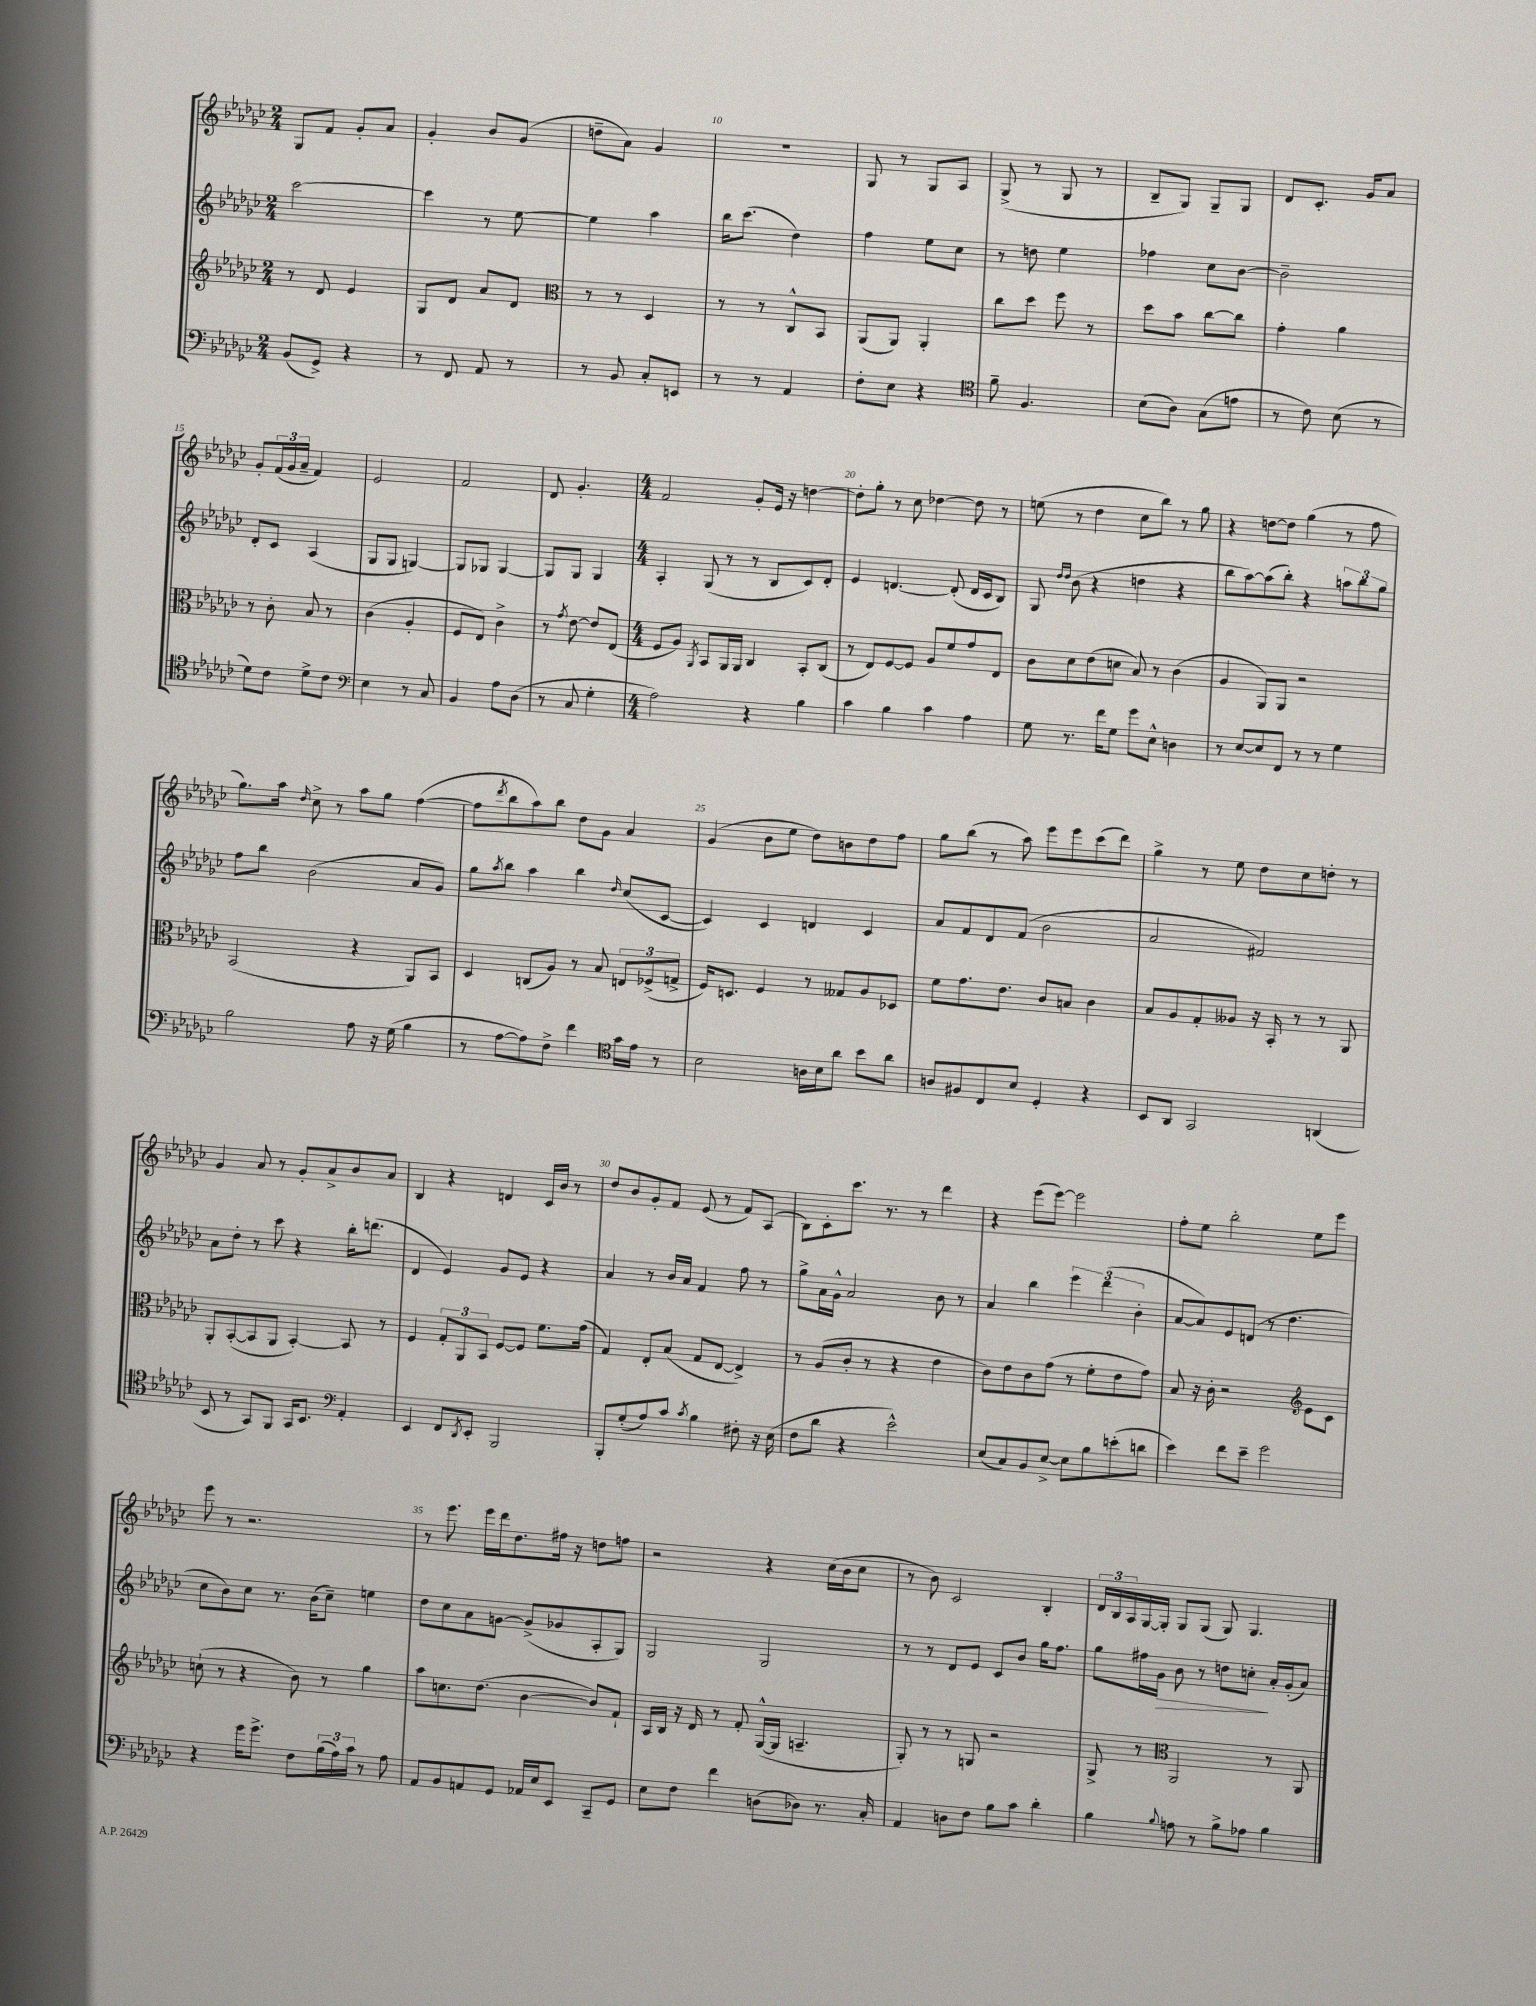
<<
\new StaffGroup <<
\new Staff = "s0" {
    \clef treble \key ges \major \numericTimeSignature \time 2/4
    ges8 f'8 ges'8-. aes'8 |
    ges'4-. bes'8 ges'8( |
    d''8-- aes'8) ges'4 |
    r2 |
    ges8 r8 ges8 aes8 |
    ges8->( r8 ges8 r8 |
    bes8-- ges8) ges8-- ges8 |
    des'8 ces'8.-. ges'16 aes'8 |
    ges'8-. \tuplet 3/2 { f'16( ges'16 aes'16-- } f'4) |
    ees'2 |
    f'2 |
    des'8 ges'4.-. |
    \numericTimeSignature \time 4/4 f'2 ges'8-. ees'16 r16 d''4~ |
    d''8-. ges''8-. r8 ces''8 des''4~ des''8 r8 |
    e''8( r8 des''4 ces''8 bes''8) r8 ges''8 |
    r4 d''8~ d''8 ges''4( r8 f''8 |
    ges''8.) aes''16 \grace { des''16 } ces''8-> r8 aes''8 ges''8 f''4~( |
    f''8 \acciaccatura { des'''8 } bes''8 aes''8) bes''8 des''8 ges'8 aes'4 |
    ges'4( bes'8 ees''8 des''8) b'8 des''8 f''8 |
    ges''8 bes''8( r8 aes''8) ees'''8 ees'''8 ces'''8( des'''8) |
    ges''4-> r8 ees''8 des''8 ces''8 d''8-. r8 |
    ges'4 aes'8 r8 ges'8-. aes'8-> bes'8 aes'8 |
    bes4 r4 d'4 ces'16 bes'16 r8 |
    des''8 bes'8 ges'8-. f'8 ees'8( r8 f'8) aes8( |
    bes8) ces'8-. ces'''8. r8. r8 des'''4 |
    r4 ees'''8( ees'''8~) ees'''2 |
    f''8-. ees''8 bes''2-. ees''8 ees'''8 |
    ees'''8 r8 r2. |
    r8 ees'''8. ees'''16 des'''16 des''8. fis''16 r16 d''8 f''8 |
    r2 r4 ces''16( bes'16 ces''8 |
    r8 bes'8) ces'2 bes4-. |
    \tuplet 3/2 { des'16 bes16 aes16 } ges16~ ges16-. ges8 ges8( ges8) ges4. \bar "|." |
}
\new Staff = "s1" {
    \clef treble \key ges \major \numericTimeSignature \time 2/4
    ces'''2~ |
    ces'''4 r8 ees''8~ |
    ees''4 aes''4 |
    bes''16 ces'''8.( des''4) |
    f''4 ees''8 ces''8 |
    r8 d''8 ees''4 |
    fes''4 ces''8 bes'8~ |
    bes'2-- |
    des'8-. ces'8 aes4( |
    ges8 ges8 g4~) |
    g8 ges8 ges4~ |
    ges8 ges8 ges4 |
    \numericTimeSignature \time 4/4 aes4-. ges8( r8 r8 bes8 ces'8) des'8-. |
    ees'4 d'4.~ d'8-.( d'16 ces'16 bes8) |
    ges8 \grace { des''16 des''16 } bes'8( r4 d''4 r4 |
    bes''8 aes''8~) aes''8( bes''8-.) r4 \tuplet 3/2 { a''8 bes''8 ges''8 } |
    f''8 bes''8 bes'2( aes'8 ges'8) |
    ges''8 \acciaccatura { aes''8 } bes''8 aes''4 bes''4 \grace { des''16 } ces''8( ces'8~ |
    ces'4) ces'4 d'4 ces'4 |
    aes'8 f'8 des'8 f'8( bes'2 |
    aes'2 fis'2) |
    aes'8 des''8-. r8 ces'''8 r4 bes''16-. d'''8.( |
    des'4 ees'4) ges'8 ees'8 r4 |
    aes'4 r8 bes'16 aes'16 f'4 f''8 r8 |
    ges''8-> aes'16 ges'16-^ aes'2 bes'8 r8 |
    aes'4 bes''4 \tuplet 3/2 { ees'''4 des'''4( bes'4-. } |
    aes'8~ aes'8) ees'8 d'8( r8 des''4. |
    ces''8 bes'8) ces''8 r8. bes'16( ces''8--) e''4 |
    des''8 ces''8 aes'8 g'8~ g'8->( ges'8 aes8-. ges8) |
    ges2 ges2 |
    r8 r8 des'8 ees'8 ces'8 bes'8 ges''16 f''8. |
    ges''8 fis''16 ges'16\> bes'8 r8 d''8 c''8-.\! aes'16-. ges'16-.( aes'8) \bar "|." |
}
\new Staff = "s2" {
    \clef treble \key ges \major \numericTimeSignature \time 2/4
    r8 des'8 ees'4 |
    ges8 des'8 aes'8 des'8 |
    \clef alto r8 r8 des4 |
    r8 r8 ces8-^ bes,8 |
    aes,8( aes,8) aes,4-. |
    ces''8 des''8 f''8 r8 |
    des''8 bes'8 ces''8~ ces''8 |
    ges'4-. aes'4 |
    r8 ces'8-. bes8 r8 |
    ces'4( aes4-. |
    f8 ees8) ces'4-> |
    r8 \acciaccatura { ges'8 } ees'8~ ees'8 ees8( |
    \numericTimeSignature \time 4/4 f8 aes8) \acciaccatura { aes,8 } bes,8 aes,16 aes,16 ces4 bes,8-. ces8( |
    r8 ees8) f8~ f8 aes8 f'8 ges'8 ees8 |
    ces'8 des'8 ees'8( d'8 bes8) r8 ces'4( |
    aes4 aes,8) aes,8 r2 |
    bes,2( r4 aes,8) bes,8 |
    des4 c8( aes8) r8 bes8 \tuplet 3/2 { e8 fes8->( g8-> } |
    f16) d8. f4 r8 geses8 aes8 des8 |
    f'8 ges'8. ees'8. ces'8 b8 ces'4 |
    bes8 aes8 ges8-. aeses8 r16 bes,16-. r8 r8 aes,8 |
    aes,8-. bes,8~-.( bes,8 aes,8 bes,4~-.) bes,8 r8 |
    f4 \tuplet 3/2 { ges8-. aes,8 bes,8 } f8~ f8 f'8. ges'16( |
    ges4) ees8-. bes8( ges8 ees8~ ees4->) |
    r8 aes8( ces'8-. r8 r4 ees'4 |
    ces'8) ees'8 ces'8 ges'8( r8 f'8-. ees'8 ges'8) |
    bes8 r16 ces'16-. r2 ees'8 ces'8 |
    \clef treble c''8-!( r8 r4 bes'8) r8 ges''4 |
    aes''8 c''8. des''8.( bes'4~ bes'8) f'8-! |
    aes16 bes16 r16 des'16 r8 f'8-. ges16~-^( ges16 a4.-- |
    ges8-.) r8 r8 g8 r2 |
    ges8-> r8 \clef alto aes,2 r8 aes,8 \bar "|." |
}
\new Staff = "s3" {
    \clef bass \key ges \major \numericTimeSignature \time 2/4
    bes,8( ges,8->) r4 |
    r8 f,8 aes,8 r8 |
    r8 bes,8 ces8-. e,8 |
    r8 r8 aes,4 |
    f8-. ees8 r4 |
    \clef tenor f'8-- f4. |
    bes8( aes8) ges8( e'8 |
    r8 ces'8) bes8( r8 |
    des'8) ces'8 des'8-> ces'8 |
    \clef bass ees4 r8 ces8 |
    bes,4 aes8 des8( |
    r8 ces8 ges4-. |
    \numericTimeSignature \time 4/4 aes2) r4 bes4 |
    ces'4 bes4 ces'4 aes4 |
    ges8 r8. f'16 ges8 ges'8 ees8-^ d4 |
    r8 ees8~ ees8 f,8 r8 r8 ges4 |
    bes2 aes8 r16 ges16( bes4 |
    r8 aes8~ aes8) f8-> f'4 ges'16 ees'16 r8 |
    \clef tenor bes2 a16 bes16 aes'8 bes'8 aes'8 |
    a8 fis8 ces8 bes8 des4-. r4 |
    bes,8 aes,8 ges,2 a,4( |
    bes,8 r8 ges,8) f,8 ges,16 bes,8. aes,4-. |
    \clef bass ees,4 f,8 \acciaccatura { des,8 } ees,8-. bes,,2 |
    bes,,8-. ges8-.( aes8) ces'8 \acciaccatura { ces'8 } bes4 fis8-. r16 ees16( |
    f8 des'8 r4 ees'2-^) |
    ees8( ces8) bes,8 ees8~-> ees8 bes8 e'8-.( d'8 |
    ees'4) f'8 ees'8-- ges'2 |
    r4 ges'16 ges'8.-> f8 \tuplet 3/2 { bes16( aes16) ces'16 } r8 aes8 |
    aes,8 bes,8 a,8 ges,8 aes,16 ees16 ees,8 ces,8-- ges,8 |
    ees8 f8 f'4 d8( des8) r8. ces16-. |
    aes,4 d8 f8 bes8 ces'8 des'4-. |
    bes4 \appoggiatura { bes8 } a8 r8 bes8-> aes8 bes4 \bar "|." |
}
>>
>>
\layout { \context { \Score currentBarNumber = #7 \override BarNumber.break-visibility = ##(#f #t #t) barNumberVisibility = #(every-nth-bar-number-visible 5) } }
